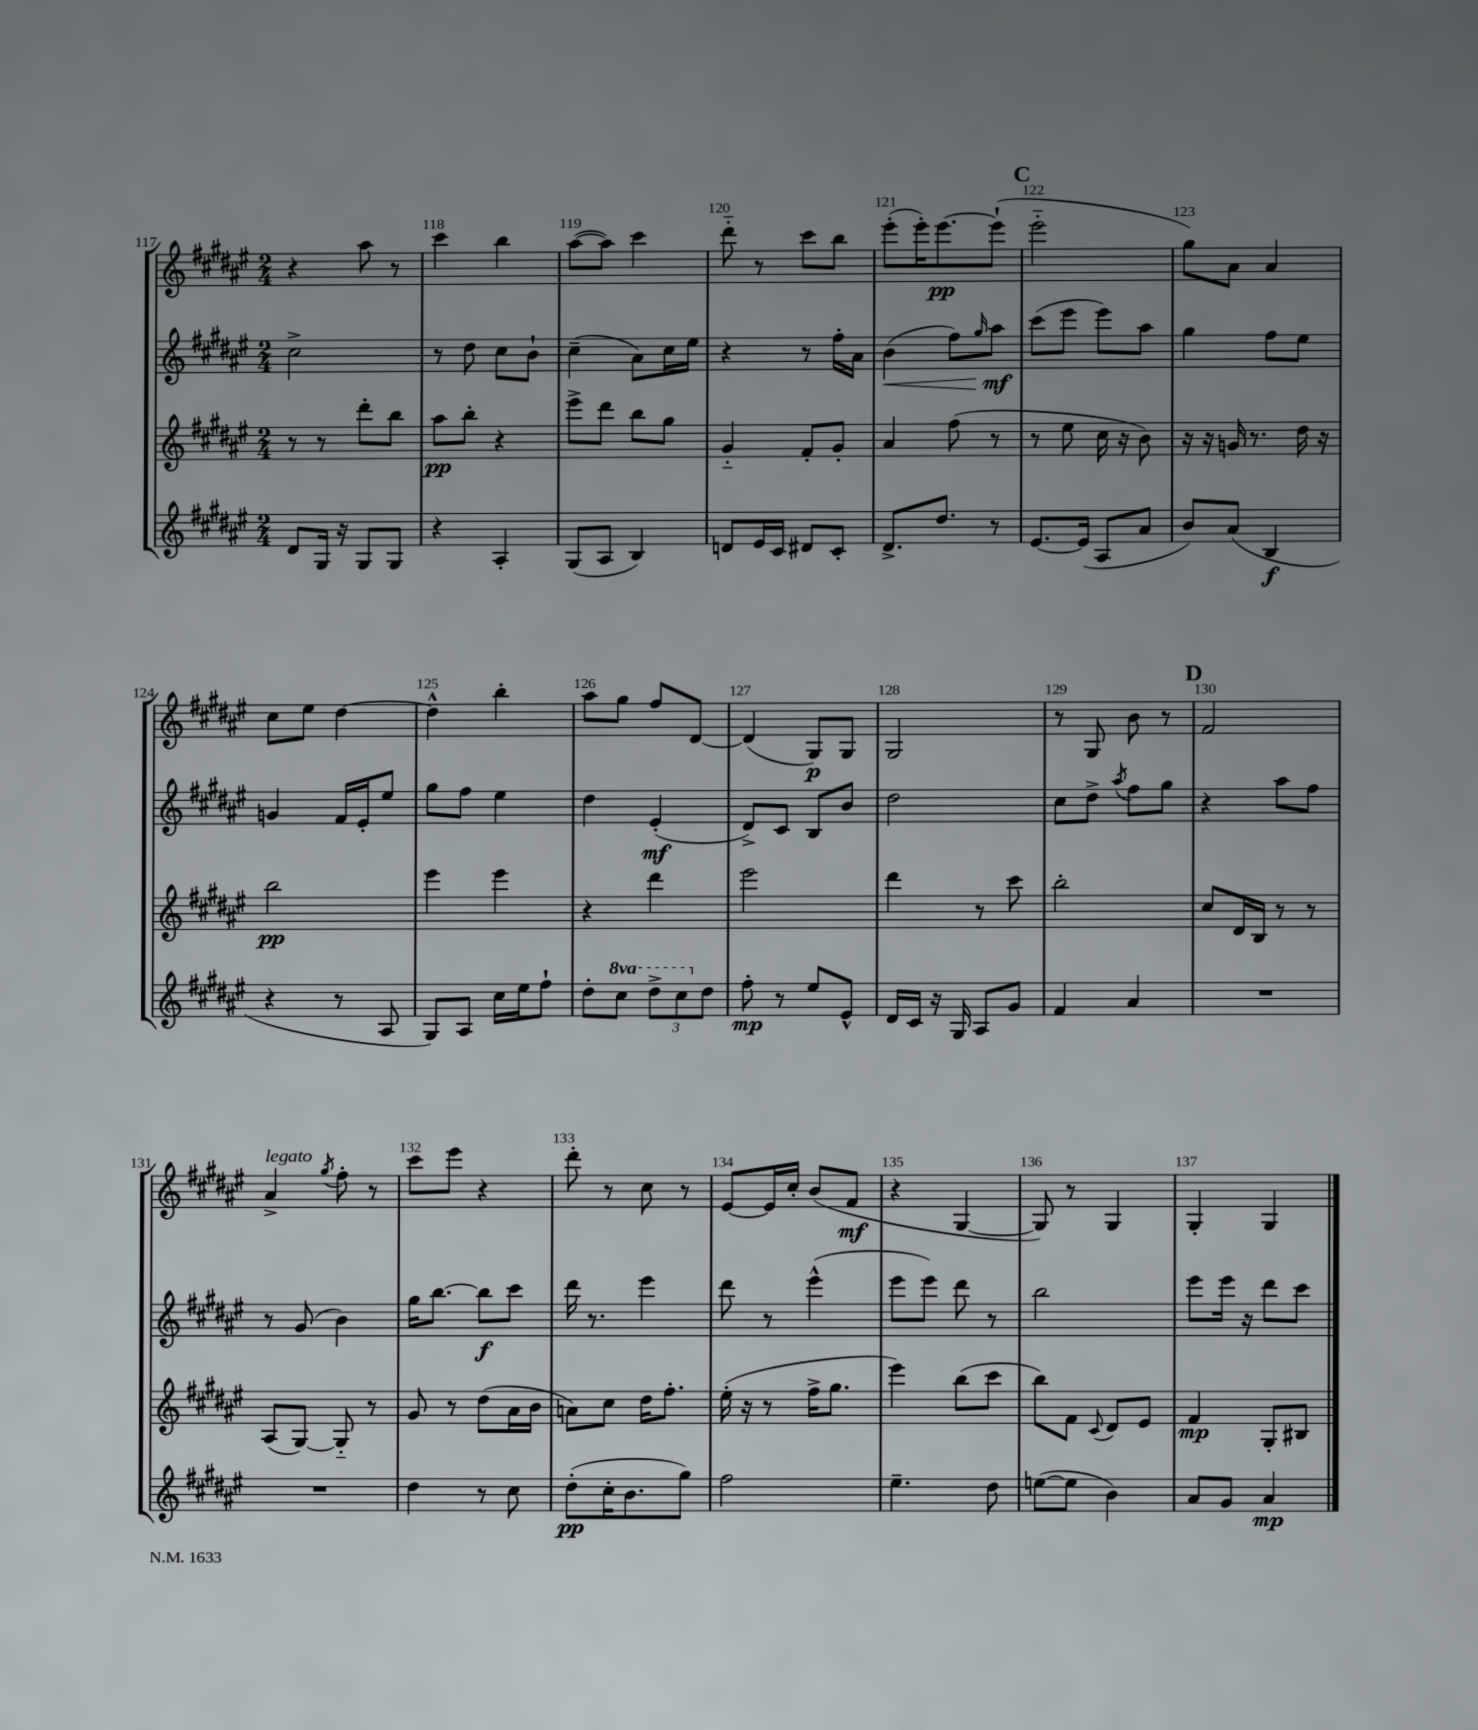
<<
\new StaffGroup <<
\new Staff = "s0" {
    \clef treble \key fis \major \numericTimeSignature \time 2/4
    r4 ais''8 r8 |
    cis'''4 b''4 |
    ais''8~( ais''8) cis'''4 |
    dis'''8-_ r8 cis'''8 b''8 |
    eis'''8-.( eis'''16-.) eis'''8.~\pp eis'''8-!( |
    \mark \markup { \bold "C" } eis'''2-_ |
    gis''8) ais'8 ais'4 |
    cis''8 eis''8 dis''4~ |
    dis''4-^ b''4-. |
    ais''8 gis''8 fis''8 dis'8~ |
    dis'4( gis8\p) gis8 |
    gis2 |
    r8 gis8 b'8 r8 |
    \mark \markup { \bold "D" } fis'2 |
    ais'4->^\markup { \italic "legato" } \acciaccatura { gis''8 } fis''8-. r8 |
    cis'''8 eis'''8 r4 |
    dis'''8-. r8 cis''8 r8 |
    eis'8~ eis'16 cis''16-. b'8( fis'8\mf |
    r4 gis4~ |
    gis8) r8 gis4 |
    gis4-. gis4 \bar "|." |
}
\new Staff = "s1" {
    \clef treble \key fis \major \numericTimeSignature \time 2/4
    cis''2-> |
    r8 dis''8 cis''8 b'8-! |
    cis''4--( ais'8) cis''16 eis''16 |
    r4 r8 fis''16-. ais'16 |
    b'4\<( fis''8) \grace { gis''16 } ais''8\mf\! |
    \mark \markup { \bold "C" } cis'''8( eis'''8 eis'''8) ais''8 |
    gis''4 fis''8 eis''8 |
    g'4 fis'16 eis'16-. eis''8 |
    gis''8 fis''8 eis''4 |
    dis''4 eis'4-.\mf( |
    dis'8->) cis'8 b8 b'8 |
    dis''2 |
    cis''8 dis''8-> \acciaccatura { ais''8 } fis''8 gis''8 |
    \mark \markup { \bold "D" } r4 ais''8 fis''8 |
    r8 gis'8( b'4) |
    gis''16 b''8.~ b''8\f cis'''8 |
    dis'''16 r8. eis'''4 |
    dis'''8 r8 eis'''4-^( |
    eis'''8 eis'''8) dis'''8 r8 |
    b''2 |
    eis'''8 eis'''16 r16 dis'''8 cis'''8 \bar "|." |
}
\new Staff = "s2" {
    \clef treble \key fis \major \numericTimeSignature \time 2/4
    r8 r8 dis'''8-. b''8 |
    ais''8\pp b''8-. r4 |
    eis'''8-> dis'''8 b''8 gis''8 |
    gis'4-_ fis'8-. gis'8-. |
    ais'4 fis''8( r8 |
    \mark \markup { \bold "C" } r8 eis''8 cis''16 r16 b'8) |
    r16 r16 g'16 r8. dis''16 r16 |
    b''2\pp |
    eis'''4 eis'''4 |
    r4 dis'''4 |
    eis'''2 |
    dis'''4 r8 cis'''8 |
    b''2-. |
    \mark \markup { \bold "D" } cis''8 dis'16 b16 r8 r8 |
    ais8( gis8~) gis8-_ r8 |
    gis'8 r8 dis''8( ais'16 b'16 |
    a'8) cis''8 dis''16 fis''8.-. |
    eis''16-.( r16 r8 fis''16-> gis''8. |
    eis'''4) b''8( cis'''8 |
    b''8) fis'8 \appoggiatura { cis'8 } dis'8 eis'8 |
    fis'4\mp gis8-. bis8 \bar "|." |
}
\new Staff = "s3" {
    \clef treble \key fis \major \numericTimeSignature \time 2/4 \set Staff.ottavationMarkups = #ottavation-simple-ordinals
    dis'8 gis16 r16 gis8 gis8 |
    r4 ais4-. |
    gis8( ais8 b4) |
    d'8 eis'16 cis'16 dis'8 cis'8-. |
    dis'8.-> dis''8. r8 |
    \mark \markup { \bold "C" } eis'8.~ eis'16( ais8 ais'8 |
    b'8) ais'8( b4\f |
    r4 r8 ais8 |
    gis8) ais8 cis''16 eis''16 fis''8-! |
    dis''8-. \ottava #1 cis'''8 \tuplet 3/2 { dis'''8-> cis'''8 \ottava #0 dis''8 } |
    fis''8-.\mp r8 eis''8 eis'8-^ |
    dis'16 cis'16 r16 gis16 ais8 gis'8 |
    fis'4 ais'4 |
    \mark \markup { \bold "D" } R2 |
    R2 |
    dis''4 r8 cis''8 |
    dis''8-.\pp( cis''16-. b'8. gis''8) |
    fis''2 |
    eis''4.-- dis''8 |
    e''8~( e''8 b'4) |
    ais'8 gis'8 ais'4\mp \bar "|." |
}
>>
>>
\layout { \context { \Score currentBarNumber = #117 \override BarNumber.break-visibility = ##(#f #t #t) barNumberVisibility = #all-bar-numbers-visible } }
